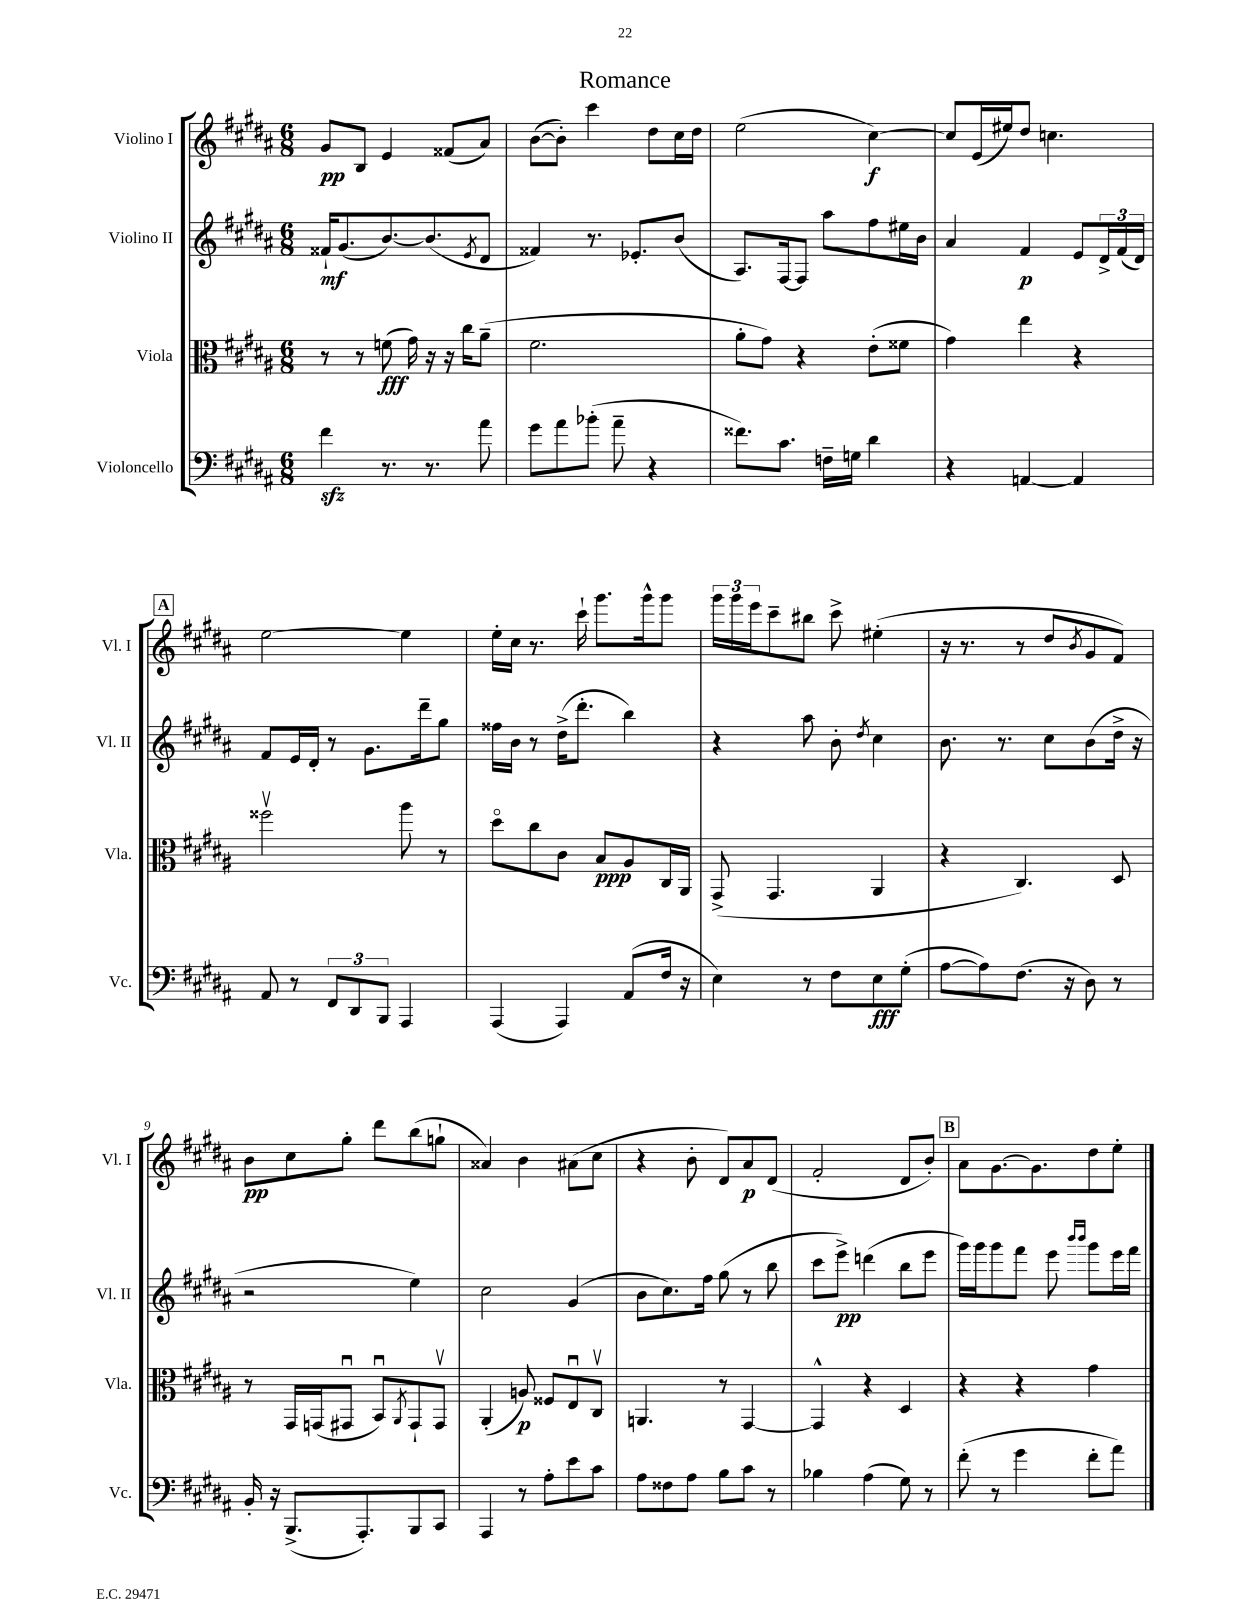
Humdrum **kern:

**kern	**dynam	**kern	**dynam	**kern	**dynam	**kern	**dynam
*part4	*part4	*part3	*part3	*part2	*part2	*part1	*part1
*staff4	*staff4	*staff3	*staff3	*staff2	*staff2	*staff1	*staff1
*I"Violoncello	*	*I"Viola	*	*I"Violino II	*	*I"Violino I	*
*I'Vc.	*	*I'Vla.	*	*I'Vl. II	*	*I'Vl. I	*
*clefF4	*	*clefC3	*	*clefG2	*	*clefG2	*
*k[f#c#g#d#a#]	*	*k[f#c#g#d#a#]	*	*k[f#c#g#d#a#]	*	*k[f#c#g#d#a#]	*
*M6/8	*	*M6/8	*	*M6/8	*	*M6/8	*
=1	=1	=1	=1	=1	=1	=1	=1
4f#zz\	.	8r	.	16f##X`/KL	mf	8g#/L	pp
.	.	.	.	(8.g#/	.	.	.
.	.	8r	.	.	.	8B/J	.
8.r	.	(8fn\	fff	[8.b/)	.	4e/	.
.	.	16g#\)	.	.	.	.	.
8.r	.	16r	.	(8.b/]	.	.	.
.	.	16r	.	.	.	(8f##X/L	.
.	.	16cc#\KL	.	.	.	.	.
.	.	.	.	8qe/	.	.	.
8a#\	.	(8a#~\J	.	8d#/J	.	8a#/J)	.
=2	=2	=2	=2	=2	=2	=2	=2
8g#\L	.	2.f#\	.	4f##X/)	.	([8b\L	.
8a#\	.	.	.	.	.	8b'\J])	.
(8b-X'\J	.	.	.	8.r	.	4ccc#\	.
8a#~\	.	.	.	.	.	.	.
.	.	.	.	8.e-X'/L	.	.	.
4r	.	.	.	.	.	8dd#\L	.
.	.	.	.	(8b/J	.	16cc#\L	.
.	.	.	.	.	.	16dd#\JJ	.
=3	=3	=3	=3	=3	=3	=3	=3
8.f##X\L)	.	8a#'\L	.	8.A#/L)	.	(2ee\	.
.	.	8g#\J)	.	.	.	.	.
8.c#\J	.	.	.	[16F#/k	.	.	.
.	.	4r	.	8F#/J]	.	.	.
16Fn~\LL	.	.	.	8aa#\L	.	.	.
16Gn\JJ	.	.	.	.	.	.	.
4d#\	.	(8e'\L	.	8ff#\	.	[4cc#\)	f
.	.	8f##X\J	.	16ee#X\L	.	.	.
.	.	.	.	16b\JJ	.	.	.
=4	=4	=4	=4	=4	=4	=4	=4
4r	.	4g#\)	.	4a#/	.	8cc#/L]	.
.	.	.	.	.	.	(16e/L	.
.	.	.	.	.	.	16ee#X/J)	.
[4AAn/	.	4ee\	.	4f#/	p	8dd#/J	.
.	.	.	.	.	.	4.ccn\	.
4AA/]	.	4r	.	8e/L	.	.	.
.	.	.	.	24d#^/L	.	.	.
.	.	.	.	(24f#/	.	.	.
.	.	.	.	24d#/JJ)	.	.	.
!!LO:LB:g=z
!!LO:REH:place=s1:t=A
=5	=5	=5	=5	=5	=5	=5	=5
8AA#/	.	2ff##Xv\	.	8f#/L	.	[2ee\	.
8r	.	.	.	16e/L	.	.	.
.	.	.	.	16d#'/JJ	.	.	.
12FF#/L	.	.	.	8r	.	.	.
12DD#/	.	.	.	.	.	.	.
.	.	.	.	8.g#\L	.	.	.
12BBB/J	.	.	.	.	.	.	.
4AAA#/	.	8aa#\	.	.	.	4ee\]	.
.	.	.	.	16ddd#~\k	.	.	.
.	.	8r	.	8gg#\J	.	.	.
=6	=6	=6	=6	=6	=6	=6	=6
(4AAA#/	.	8dd#\L	.	16ff##X\LL	.	16ee'\LL	.
.	.	.	.	16b\JJ	.	16cc#\JJ	.
.	.	8cc#\	.	8r	.	8.r	.
4AAA#/)	.	8c#\J	.	(16dd#^\KL	.	.	.
.	.	.	.	8.ddd#'\J	.	16ccc#`\	.
.	.	8B/L	ppp	.	.	8.ggg#\L	.
(8AA#/L	.	8A#/	.	4bb\)	.	.	.
.	.	.	.	.	.	16ggg#^^\k	.
16F#/Jk	.	16C#/L	.	.	.	8ggg#\J	.
16r	.	16AA#/JJ	.	.	.	.	.
=7	=7	=7	=7	=7	=7	=7	=7
4E\)	.	(8GG#^/	.	4r	.	24ggg#\LL	.
.	.	.	.	.	.	24ggg#\	.
.	.	.	.	.	.	24eee\J	.
.	.	4.GG#/	.	.	.	8ccc#~\	.
8r	.	.	.	8aa#\	.	8bb#X\J	.
8F#\L	.	.	.	8b'\	.	8ccc#^\	.
.	.	.	.	8qdd#/	.	.	.
8E\	fff	4AA#/	.	4cc#\	.	(4ee#X'\	.
(8G#'\J	.	.	.	.	.	.	.
=8	=8	=8	=8	=8	=8	=8	=8
[8A#\L	.	4r	.	8.b\	.	16r	.
.	.	.	.	.	.	8.r	.
8A#\])	.	.	.	.	.	.	.
.	.	.	.	8.r	.	.	.
(8.F#\J	.	4.C#/)	.	.	.	8r	.
.	.	.	.	8cc#\L	.	8dd#/L	.
16r	.	.	.	.	.	.	.
.	.	.	.	.	.	8qb/	.
8D#\)	.	.	.	(8b\	.	8g#/	.
8r	.	8D#/	.	16dd#^\Jk	.	8f#/J)	.
.	.	.	.	16r	.	.	.
!!LO:LB:g=z
=9	=9	=9	=9	=9	=9	=9	=9
16BB'/	.	8r	.	2r	.	8b\L	pp
16r	.	.	.	.	.	.	.
(8.BBB^/L	.	16GG#/LL	.	.	.	8cc#\	.
.	.	(16GGn/J	.	.	.	.	.
.	.	8GG#Xu/J	.	.	.	8gg#'\J	.
8.AAA#'/)	.	.	.	.	.	.	.
.	.	8BBu/L)	.	.	.	8ddd#\L	.
.	.	8qAA#/	.	.	.	.	.
8BBB/	.	8GG#`/	.	4ee\)	.	(8bb\	.
8CC#/J	.	8GG#v/J	.	.	.	8ggn`\J	.
=10	=10	=10	=10	=10	=10	=10	=10
4AAA#/	.	(4AA#'/	.	2cc#\	.	4a##X/)	.
8r	.	8An/)	p	.	.	4b\	.
8A#'\L	.	8F##X/L	.	.	.	.	.
8e\	.	8Eu/	.	(4g#/	.	(8a#X\L	.
8c#\J	.	8C#v/J	.	.	.	8cc#\J	.
=11	=11	=11	=11	=11	=11	=11	=11
8A#\L	.	4.AAn/	.	8b\L	.	4r	.
8F##X\	.	.	.	8.cc#\)	.	.	.
8A#\J	.	.	.	.	.	8b'\	.
.	.	.	.	16ff#\Jk	.	.	.
8B\L	.	8r	.	(8gg#\	.	8d#/L)	.
8c#\J	.	[4GG#/	.	8r	.	8a#/	p
8r	.	.	.	8bb\	.	(8d#/J	.
=12	=12	=12	=12	=12	=12	=12	=12
4B-X\	.	4GG#^^/]	.	8ccc#\L	.	2f#'/	.
.	.	.	.	8eee^\J)	pp	.	.
(4A#\	.	4r	.	(4dddn\	.	.	.
8G#\)	.	4D#/	.	8bb\L	.	8d#/L	.
8r	.	.	.	8eee\J	.	8b'/J)	.
!!LO:REH:place=s1:t=B
=13	=13	=13	=13	=13	=13	=13	=13
(8f#'\	.	4r	.	16ggg#\LL)	.	8a#\L	.
.	.	.	.	16ggg#\J	.	.	.
8r	.	.	.	8ggg#\	.	[8.g#\	.
4g#\	.	4r	.	8fff#\J	.	.	.
.	.	.	.	.	.	8.g#\]	.
.	.	.	.	8eee\	.	.	.
.	.	.	.	16qqbbb/LL	.	.	.
.	.	.	.	16qqbbb/JJ	.	.	.
8f#'\L	.	4g#\	.	8ggg#\L	.	8dd#\	.
8a#\J)	.	.	.	16eee\L	.	8ee'\J	.
.	.	.	.	16fff#\JJ	.	.	.
==	==	==	==	==	==	==	==
*-	*-	*-	*-	*-	*-	*-	*-
